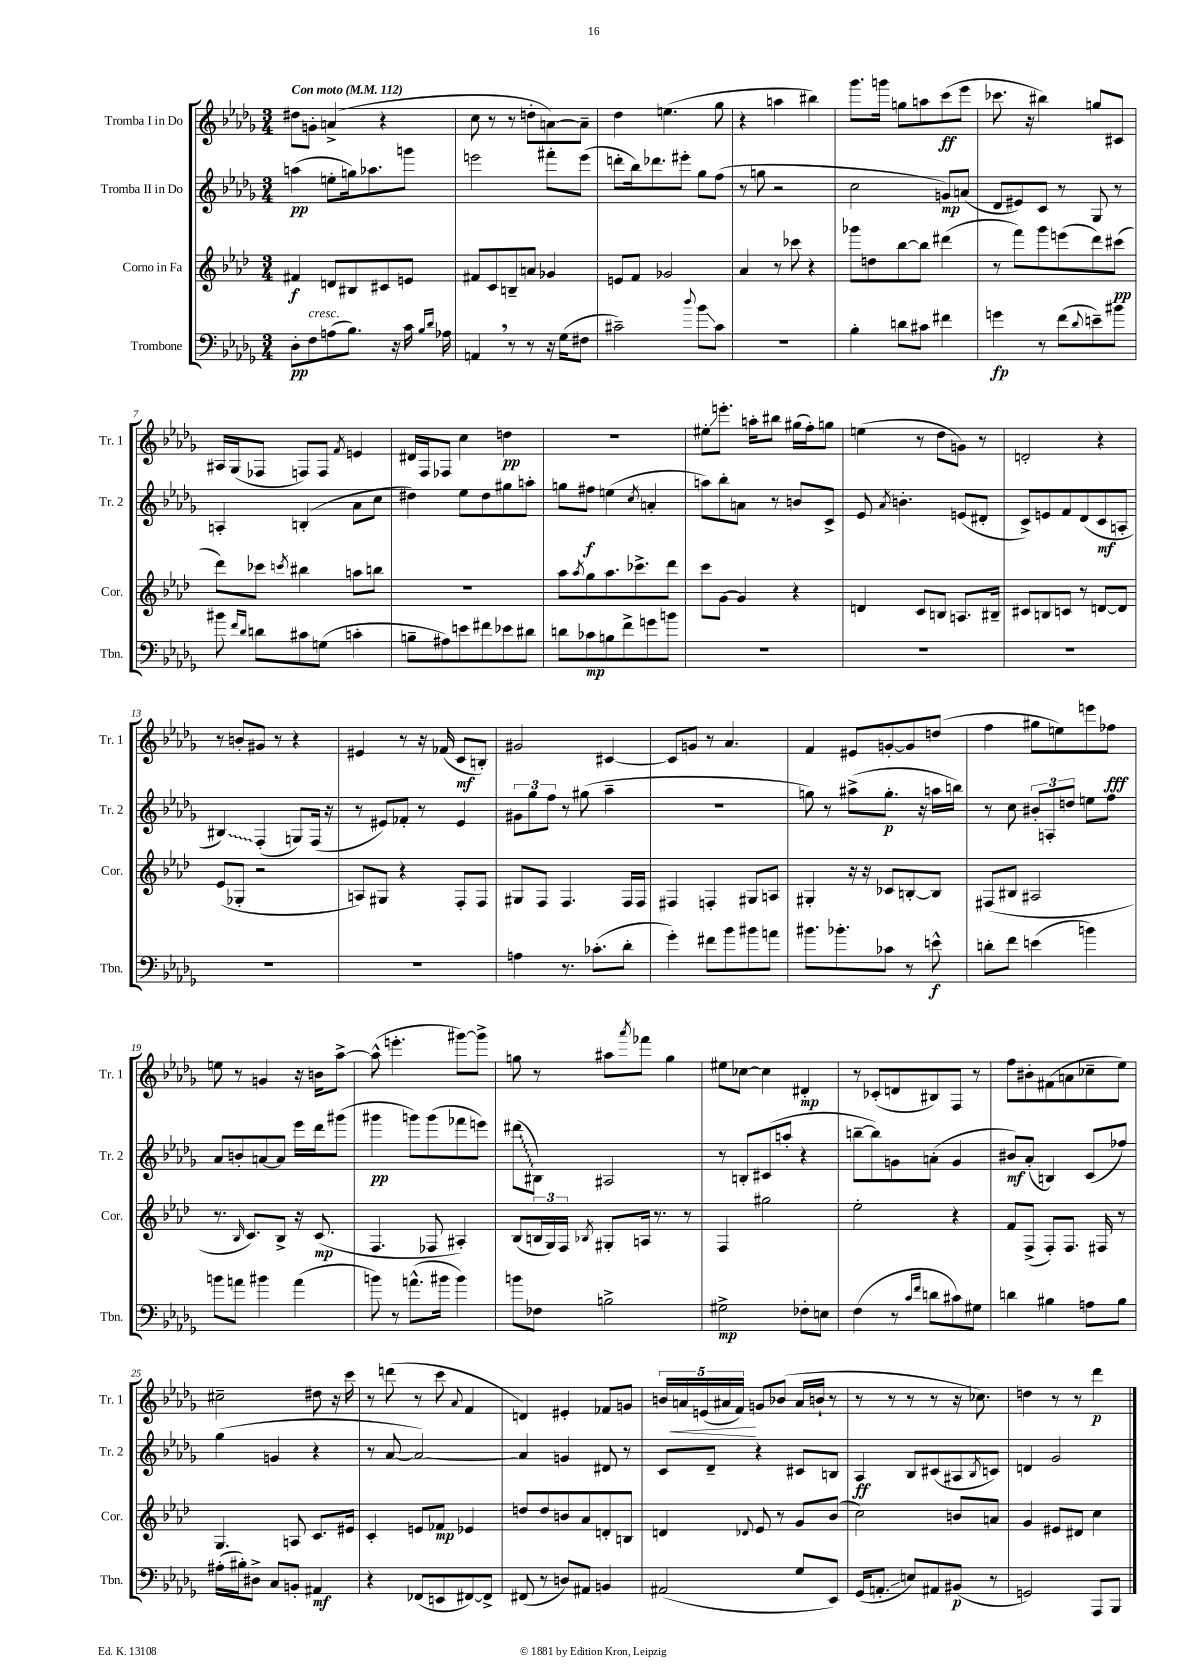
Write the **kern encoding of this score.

**kern	**kern	**kern	**kern
*staff4	*staff3	*staff2	*staff1
*clefF4	*clefG2	*clefG2	*clefG2
*k[b-e-a-d-g-]	*k[b-e-a-d-]	*k[b-e-a-d-g-]	*k[b-e-a-d-g-]
*M3/4	*M3/4	*M3/4	*M3/4
*MM112	*MM112	*MM112	*MM112
8D-'	4f#	(4aa	8dd#
8F	.	.	8g'
(8A	8d	8ee'	(4a^
8.B-)	8B#	16gg)	.
.	.	8.aa-	.
.	8c#	.	4r
16r	.	.	.
16c	8e	8ggg	.
16qqB-	.	.	.
16qqd-	.	.	.
16A-	.	.	.
=	=	=	=
4AA	8f#	2eee	8cc
.	8c	.	8r
8r	8B~	.	8r
8r	8a	.	8dd'
16r	4g-	8fff#'	[8a)
(16G-	.	.	.
8F#	.	(8eee	8a~]
=	=	=	=
2c#~)	8e	8ddd'	4dd-
.	8f	16bb-)	.
.	.	8.ddd-	.
.	2g-	.	(4.ee
.	.	8eee#'	.
8qqdd-	.	.	.
8b-	.	8gg-	.
8c#	.	(8ff	8gg-
=	=	=	=
2.r	4a-	8r	4r
.	.	8gg	.
.	8r	2r	4aa
.	8ccc-	.	.
.	4r	.	4bb#)
=	=	=	=
4B-'	8ggg-	2cc	8.ggg-
.	8dd	.	.
.	.	.	16ggg
8d	[8bb-	.	8gg
8c#	8bb-]	.	8aa
4f#	(4ddd#	8g)	(8ccc
.	.	(8a	8eee-
=	=	=	=
4g	8r	8d-	8.ccc-
.	8fff)	8e#)	.
.	.	.	16r
8r	8ggg	8c	4bb#)
(8f	(8eee	8r	.
8qqd-	.	.	.
8e~)	8ddd-)	8G-	8gg
8b#	(8ccc#	8r	8c#
=	=	=	=
8b#	8ddd-)	4A'	16A#
.	.	.	(16G-
16qqf	.	.	.
16qqd-	.	.	.
8d	8ccc-	.	8F-
.	8qccc	.	.
8c#	4bb#	(4B'	8F)
(8G	.	.	8F
.	.	.	8qf
4c'	8aa	8a-	4e
.	8bb	8cc	.
=	=	=	=
8B~	2.r	4dd#)	16d#
.	.	.	16F
8A#)	.	.	8F-
8e	.	8ee-	4cc
8f#	.	8dd#	.
8e-	.	8gg#	4dd
8d#	.	8aa'	.
=	=	=	=
8d	8aa-	8gg	2.r
.	8qaa-	.	.
8c-	8gg	8ff#	.
8B	8.aa-	(4ee	.
8f^	.	.	.
.	8.ccc-^	.	.
.	.	8qcc	.
8g	.	4a'	.
8b	8ddd-	.	.
=	=	=	=
2.r	8ccc	8aa)	8ee#'
.	[8g	8bb-'	8.eee'
.	4g]	8a	.
.	.	.	16aa'
.	.	8r	8bb#
.	4r	8b	(16gg#
.	.	.	16ff')
.	.	8c^	8gg
=	=	=	=
2.r	4d	8e-	(4ee
.	.	8qa-	.
.	.	4.b'	.
.	8c	.	8r
.	8B	.	8dd-
.	8.A	(8e	8g)
.	.	8d#'	8r
.	16B#~	.	.
=	=	=	=
2.r	8c#	8c^)	2d'
.	8B	8e	.
.	8c	8f	.
.	8r	(8d-	.
.	[8d	8c	4r
.	8d]	8A'	.
=	=	=	=
2.r	(8e-	4B#)	8r
.	8G-'	.	8b'
.	2r	(4F'	8g#
.	.	.	8r
.	.	8G)	4r
.	.	(16F	.
.	.	16r	.
=	=	=	=
2.r	8A)	8r	4e#
.	8G#	8e#)	.
.	4r	8f-'	8r
.	.	8r	16r
.	.	.	(16f-
.	8F'	4e#	8c
.	8F	.	8B')
=	=	=	=
4A	8G#	12g#	2g#
.	.	12gg-	.
.	8F	.	.
.	.	12ff	.
8.r	4.F	8r	.
.	.	(8gg#	.
(8.c-'	.	.	.
.	.	4aa-~	[4c#
8d-'	16F	.	.
.	16F	.	.
=	=	=	=
4g-')	4F#	2.r	8c#]
.	.	.	8g
8f#	4F'	.	8r
8b-	.	.	4.a-
8b#	8G#	.	.
8a	8A	.	.
=	=	=	=
8.b#	4G#'	8gg)	4f
.	.	8r	.
8.b-'	.	.	.
.	16r	(8aa#^	8e#
.	16r	.	.
8c-	8c-	8.gg'	[8g'
8r	[8B'	.	8g]
.	.	16r	.
8e^^	8B]	16aa	(8dd
.	.	16bb)	.
=	=	=	=
8d'	(8F#	8r	4ff
8f	8B#	8cc	.
(4e	2A#	12b#'	8gg#
.	.	12A'	.
.	.	.	8ee)
.	.	12dd	.
4b)	.	8ee	8eee
.	.	8ff	8ff-
=	=	=	=
8b	8.r	8a-	8ee
8a	.	8b'	8r
.	16qqB-	.	.
.	8.c)	.	.
4b#	.	[8a	4g
.	8B-^	8a]	.
(4a	16r	16eee-	16r
.	(8.c	16ddd-	16b
.	.	(8ggg#	[8aa-^
=	=	=	=
8b)	4.F	4ggg#	(8aa-^^]
8r	.	.	4.eee'
(8.a^^	.	8ggg)	.
.	8F-	(8ggg	.
16b#	.	.	.
4b#)	4A#')	8fff-	[8ggg#)
.	.	8eee)	8ggg#^]
=	=	=	=
8b	(8B-	(8ddd#	8gg
8F-	24B	8B#)	8r
.	24G)	.	.
.	24F	.	.
.	8qB-	.	.
2B^	8G#'	2A#	8aa#
.	.	.	8qaaa-
.	16A	.	8fff-
.	8.r	.	.
.	.	.	4gg
.	8r	.	.
=	=	=	=
2G#^	4F	8r	8ee#
.	.	8B'	[8cc-
.	2gg#	(8c#	4cc-]
.	.	8aa'	.
8F-'	.	4r	4d#'
8E	.	.	.
=	=	=	=
(4F	2ee-'	[8bb~	8r
.	.	8bb])	(8c-'
8r	.	8g	8d
16qqc	.	.	.
16qqf	.	.	.
8d	.	(8a'	8B#)
8c#)	4r	4g	8F
8G#	.	.	8r
=	=	=	=
4d	8f	8b#)	8ff
.	(8F^	(8a-'	8b#'
4B#	8F')	4B)	(8f#
.	8.F	.	8a
8A	.	(8c	8cc-~
.	16F#	.	.
8B#	8r	8ff-)	8ee-)
=	=	=	=
(16A#'	4.G	(4gg-	2cc#~
16B#')	.	.	.
8D#^	.	.	.
8C	.	4g	.
8BB'	8A	.	.
4AA#	8.c	4r	8dd#
.	.	.	16r
.	16e#	.	16ccc
=	=	=	=
4r	4c'	8r	8r
.	.	[8a-	(8ddd
(8FF-	8e	2a-_)	8r
8EE	8f-	.	8ccc
.	.	.	8qqa-
[8FF#)	4e-	.	4f
8FF#^]	.	.	.
=	=	=	=
(8FF#	8dd	4a-]	4d)
8r	8dd	.	.
8D)	8b	4g	4e#'
8AA#	8a-	.	.
4BB	8d'	8d#	8f-
.	8B	8r	8g
=	=	=	=
(2AA#	4d	8c	20b
.	.	.	20a
.	.	.	(20e
.	.	8d-~	.
.	.	.	20a#
.	.	.	20f)
.	8qqd-	.	.
.	8e-	4r	8g
.	8r	.	(8b-
8G-	8g	8c#	16a#
.	.	.	16b`
8EE-)	(8b-	8B	8r
=	=	=	=
(16GG-	2cc)	4A-	8r
8.AA'	.	.	.
.	.	.	8r
8E)	.	8B-	8r
8AA#	.	(8c#	8r
(8BB#	8b	8A#	16r
.	.	.	8.cc-)
.	.	8qB-	.
8r	8a	8c)	.
=	=	=	=
2GG)	4g	4d	4dd
.	8e#	2g-	8r
.	8d#	.	8r
8AAA-	4cc	.	4ddd-
8BBB-	.	.	.
==	==	==	==
*-	*-	*-	*-
